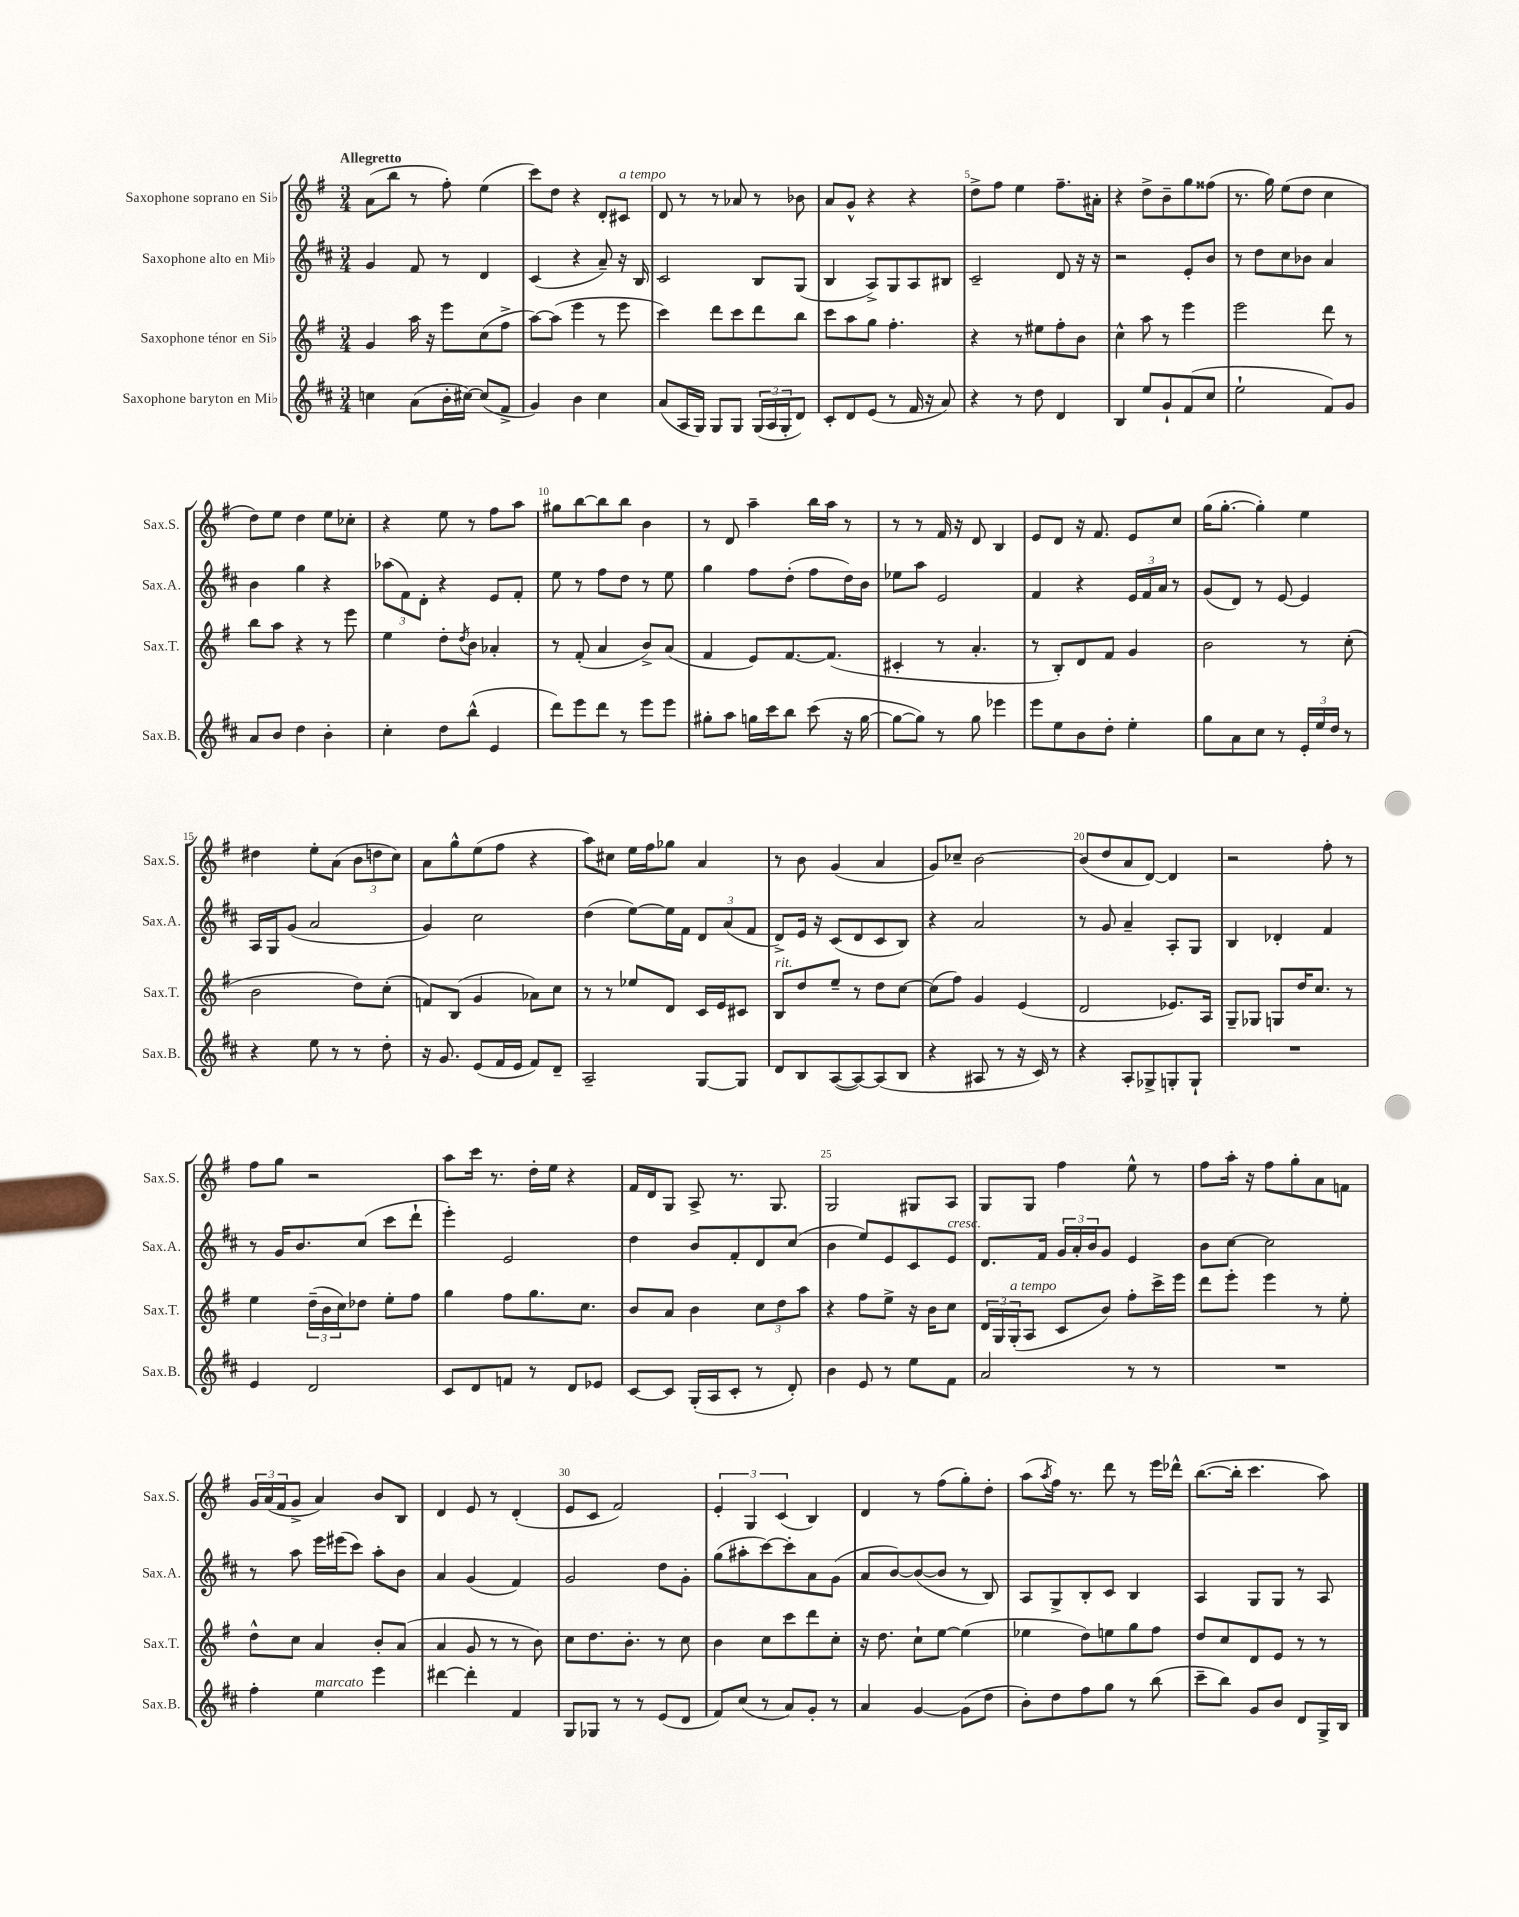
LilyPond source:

<<
\new StaffGroup <<
\new Staff = "s0" \with { instrumentName = "Saxophone soprano en Sib" shortInstrumentName = "Sax.S." } {
    \clef treble \key g \major \numericTimeSignature \time 3/4 \tempo "Allegretto"
    a'8( b''8 r8 fis''8-.) e''4( |
    c'''8) d''8 r4 d'8-. cis'8^\markup { \italic "a tempo" } |
    d'8 r8 r8 aes'8 r8 bes'8 |
    a'8 g'8-^ r4 r4 |
    d''8-> fis''8 e''4 fis''8.-- ais'16-. |
    r4 d''8-> b'8-- g''8 fisis''8( |
    r8. g''16) e''8( d''8 c''4 |
    d''8) e''8 d''4 e''8 ces''8-. |
    r4 e''8 r8 fis''8 a''8 |
    gis''8 b''8~ b''8 b''8 b'4 |
    r8 d'8 a''4-- b''16 a''16 r8 |
    r8 r8 fis'16 r16 d'8 b4 |
    e'8 d'8 r16 fis'8. e'8 c''8 |
    g''16( g''8.~-. g''4-.) e''4 |
    dis''4 e''8-. a'8( \tuplet 3/2 { b'8 d''8 c''8) } |
    a'8 g''8-^ e''8( fis''8 r4 |
    a''8) cis''8 e''16 fis''16 ges''8 a'4 |
    r8 b'8 g'4( a'4 |
    g'8) ces''8-- b'2~ |
    b'8( d''8 a'8 d'8~) d'4 |
    r2 fis''8-. r8 |
    fis''8 g''8 r2 |
    a''8 c'''16 r8. d''16-. e''16 r4 |
    fis'16 d'16 g8 a8-> r8. g8. |
    g2 gis8 a8 |
    g8 g8 fis''4 e''8-^ r8 |
    fis''8 a''16-. r16 fis''8 g''8-. a'8 f'8 |
    \tuplet 3/2 { g'16 a'16( fis'16 } g'8-> a'4) b'8 b8 |
    d'4 e'8 r8 d'4-.( |
    e'8 c'8 fis'2) |
    \tuplet 3/2 { e'4-. g4 c'4( } b4) |
    d'4 r8 fis''8( g''8-.) d''8-. |
    a''8( \acciaccatura { a''8 } fis''16) r8. d'''8 r8 e'''16 des'''16-^ |
    b''8.~( b''16-. c'''4. a''8) \bar "|." |
}
\new Staff = "s1" \with { instrumentName = "Saxophone alto en Mib" shortInstrumentName = "Sax.A." } {
    \clef treble \key d \major \numericTimeSignature \time 3/4
    g'4 fis'8 r8 d'4 |
    cis'4( r4 a'8--) r16 b16 |
    cis'2 b8 g8( |
    b4 a8->) g8 a8 bis8 |
    cis'2-- d'8 r16 r16 |
    r2 e'8-. b'8 |
    r8 d''8 cis''8 bes'8 a'4 |
    b'4 g''4 r4 |
    \tuplet 3/2 { aes''8( fis'8) d'8-. } r4 e'8 fis'8-. |
    e''8 r8 fis''8 d''8 r8 e''8 |
    g''4 fis''8 d''8-.( fis''8 d''16) b'16 |
    ees''8 a''8 e'2 |
    fis'4 r4 \tuplet 3/2 { e'16 fis'16 a'16 } r8 |
    g'8( d'8) r8 e'8~ e'4 |
    a16 g16 g'8( a'2 |
    g'4) cis''2 |
    d''4( e''8~) e''16 fis'16 \tuplet 3/2 { d'8 a'8( fis'8 } |
    d'8->) e'16 r16 cis'8( d'8 cis'8 b8) |
    r4 a'2 |
    r8 g'8 a'4-- a8-. g8 |
    b4 des'4-. fis'4 |
    r8 g'16 b'8. cis''8( cis'''8 d'''8-! |
    e'''4-.) e'2 |
    d''4 b'8 fis'8-. d'8 cis''8( |
    b'4 e''8) e'8 cis'8 e'8^\markup { \italic "cresc." } |
    d'8. fis'16 \tuplet 3/2 { g'16 a'16-. b'16 } g'8 e'4 |
    b'8 cis''8~ cis''2 |
    r8 a''8 e'''16 eis'''16( cis'''8) a''8-. b'8 |
    a'4 g'4( fis'4) |
    g'2 d''8 g'8-. |
    g''8( ais''8-. cis'''8~) cis'''8-. a'8 g'8( |
    a'8 b'8~) b'8~( b'8 r8 b8) |
    a8 g8-> b8-. cis'8 b4 |
    a4 g8 g8 r8 a8 \bar "|." |
}
\new Staff = "s2" \with { instrumentName = "Saxophone ténor en Sib" shortInstrumentName = "Sax.T." } {
    \clef treble \key g \major \numericTimeSignature \time 3/4
    g'4 a''16 r16 e'''8 c''8( fis''8-> |
    a''8~) a''8( e'''4 r8 e'''8 |
    c'''4) d'''8 c'''8 d'''8 b''8 |
    c'''8 a''8 g''8 fis''4.-. |
    r4 r8 eis''8 fis''8-. b'8 |
    c''4-^ a''8 r8 e'''4 |
    e'''2 d'''8 r8 |
    b''8 a''8 r4 r8 e'''8 |
    e''4 d''8-. \acciaccatura { d''8 } b'8 aes'4-. |
    r8 fis'8-.( a'4 b'8->) a'8( |
    fis'4 e'8) fis'8.~ fis'8.( |
    cis'4-. r8 a'4.-. |
    r8 b8-.) d'8 fis'8 g'4 |
    b'2 r8 c''8-.( |
    b'2 d''8) c''8-.( |
    f'8) b8( g'4 aes'8) c''8 |
    r8 r8 ees''8 d'8 c'16 e'16 cis'8 |
    b8^\markup { \italic "rit." } d''8 e''8-- r8 d''8 c''8~ |
    c''8( fis''8) g'4 e'4( |
    d'2 ees'8.) a16 |
    g8-- ges8 g8 d''16 c''8. r8 |
    e''4 \tuplet 3/2 { d''16--( b'16 c''16) } des''8 e''8-. fis''8 |
    g''4 fis''8 g''8. c''8. |
    b'8 a'8 b'4 \tuplet 3/2 { c''8 d''8 a''8 } |
    r4 fis''8 e''8-> r16 b'16 c''8 |
    \tuplet 3/2 { d'16 g16 g16-.^\markup { \italic "a tempo" }( } a8 c'8 b'8) fis''8-. c'''16-> e'''16 |
    d'''8 e'''8-. e'''4 r8 e''8-. |
    d''8-^ c''8 a'4 b'8-. a'8( |
    a'4 g'8 r8 r8 b'8) |
    c''8 d''8. b'8.-. r8 c''8 |
    b'4 c''8 c'''8 d'''8 c''8-. |
    r16 d''8. c''8-! e''8~ e''4( |
    ees''4 d''8) e''8 g''8 fis''8 |
    d''8 c''8 d'8 e'8 r8 r8 \bar "|." |
}
\new Staff = "s3" \with { instrumentName = "Saxophone baryton en Mib" shortInstrumentName = "Sax.B." } {
    \clef treble \key d \major \numericTimeSignature \time 3/4
    c''4 a'8( b'16-. cis''16~) cis''8( fis'8-> |
    g'4) b'4 cis''4 |
    a'8( a16 g16) g8 g8 \tuplet 3/2 { g16( a16 g16-. } d'8) |
    cis'8-. d'8 e'8( r8 fis'16 r16 a'8) |
    r4 r8 d''8 d'4 |
    b4 e''8 g'8-! fis'8( cis''8 |
    e''2-! fis'8) g'8 |
    a'8 b'8 d''4 b'4-. |
    cis''4-. d''8 b''8-^( e'4 |
    d'''8) e'''8 d'''8 r8 e'''8 e'''8 |
    gis''8-. a''8 g''16 cis'''16 b''8 cis'''8( r16 g''16~ |
    g''8~ g''8) r8 g''8 ees'''4 |
    e'''8 e''8 b'8 d''8-. e''4-. |
    g''8 a'8 cis''8 r8 \tuplet 3/2 { e'16-. e''16 d''16 } r8 |
    r4 e''8 r8 r8 d''8-. |
    r16 g'8. e'8( fis'16 e'16 fis'8) d'8-- |
    a2-- g8~ g8 |
    d'8 b8 a8~( a8~) a8( b8 |
    r4 ais8 r8 r16 cis'16) r8 |
    r4 a8-. ges8-> g8-. g8-! |
    R2. |
    e'4 d'2 |
    cis'8 d'8 f'8 r8 d'8 ees'8 |
    cis'8~ cis'8 g16-.( a16 cis'8-. r8 d'8-.) |
    b'4 e'8 r8 e''8 fis'8 |
    a'2 r8 r8 |
    R2. |
    fis''4-. e''4^\markup { \italic "marcato" } e'''4 |
    dis'''4~ dis'''4-. fis'4 |
    g8 ges8 r8 r8 e'8( d'8 |
    fis'8) cis''8( r8 a'8) g'8-. r8 |
    a'4 g'4~ g'8( d''8 |
    b'8-.) d''8 fis''8 g''8 r8 b''8( |
    cis'''8-- b''8) g'8 b'8 d'8 g16-> b16 \bar "|." |
}
>>
>>
\layout { \context { \Score \override BarNumber.break-visibility = ##(#f #t #t) barNumberVisibility = #(every-nth-bar-number-visible 5) } }
